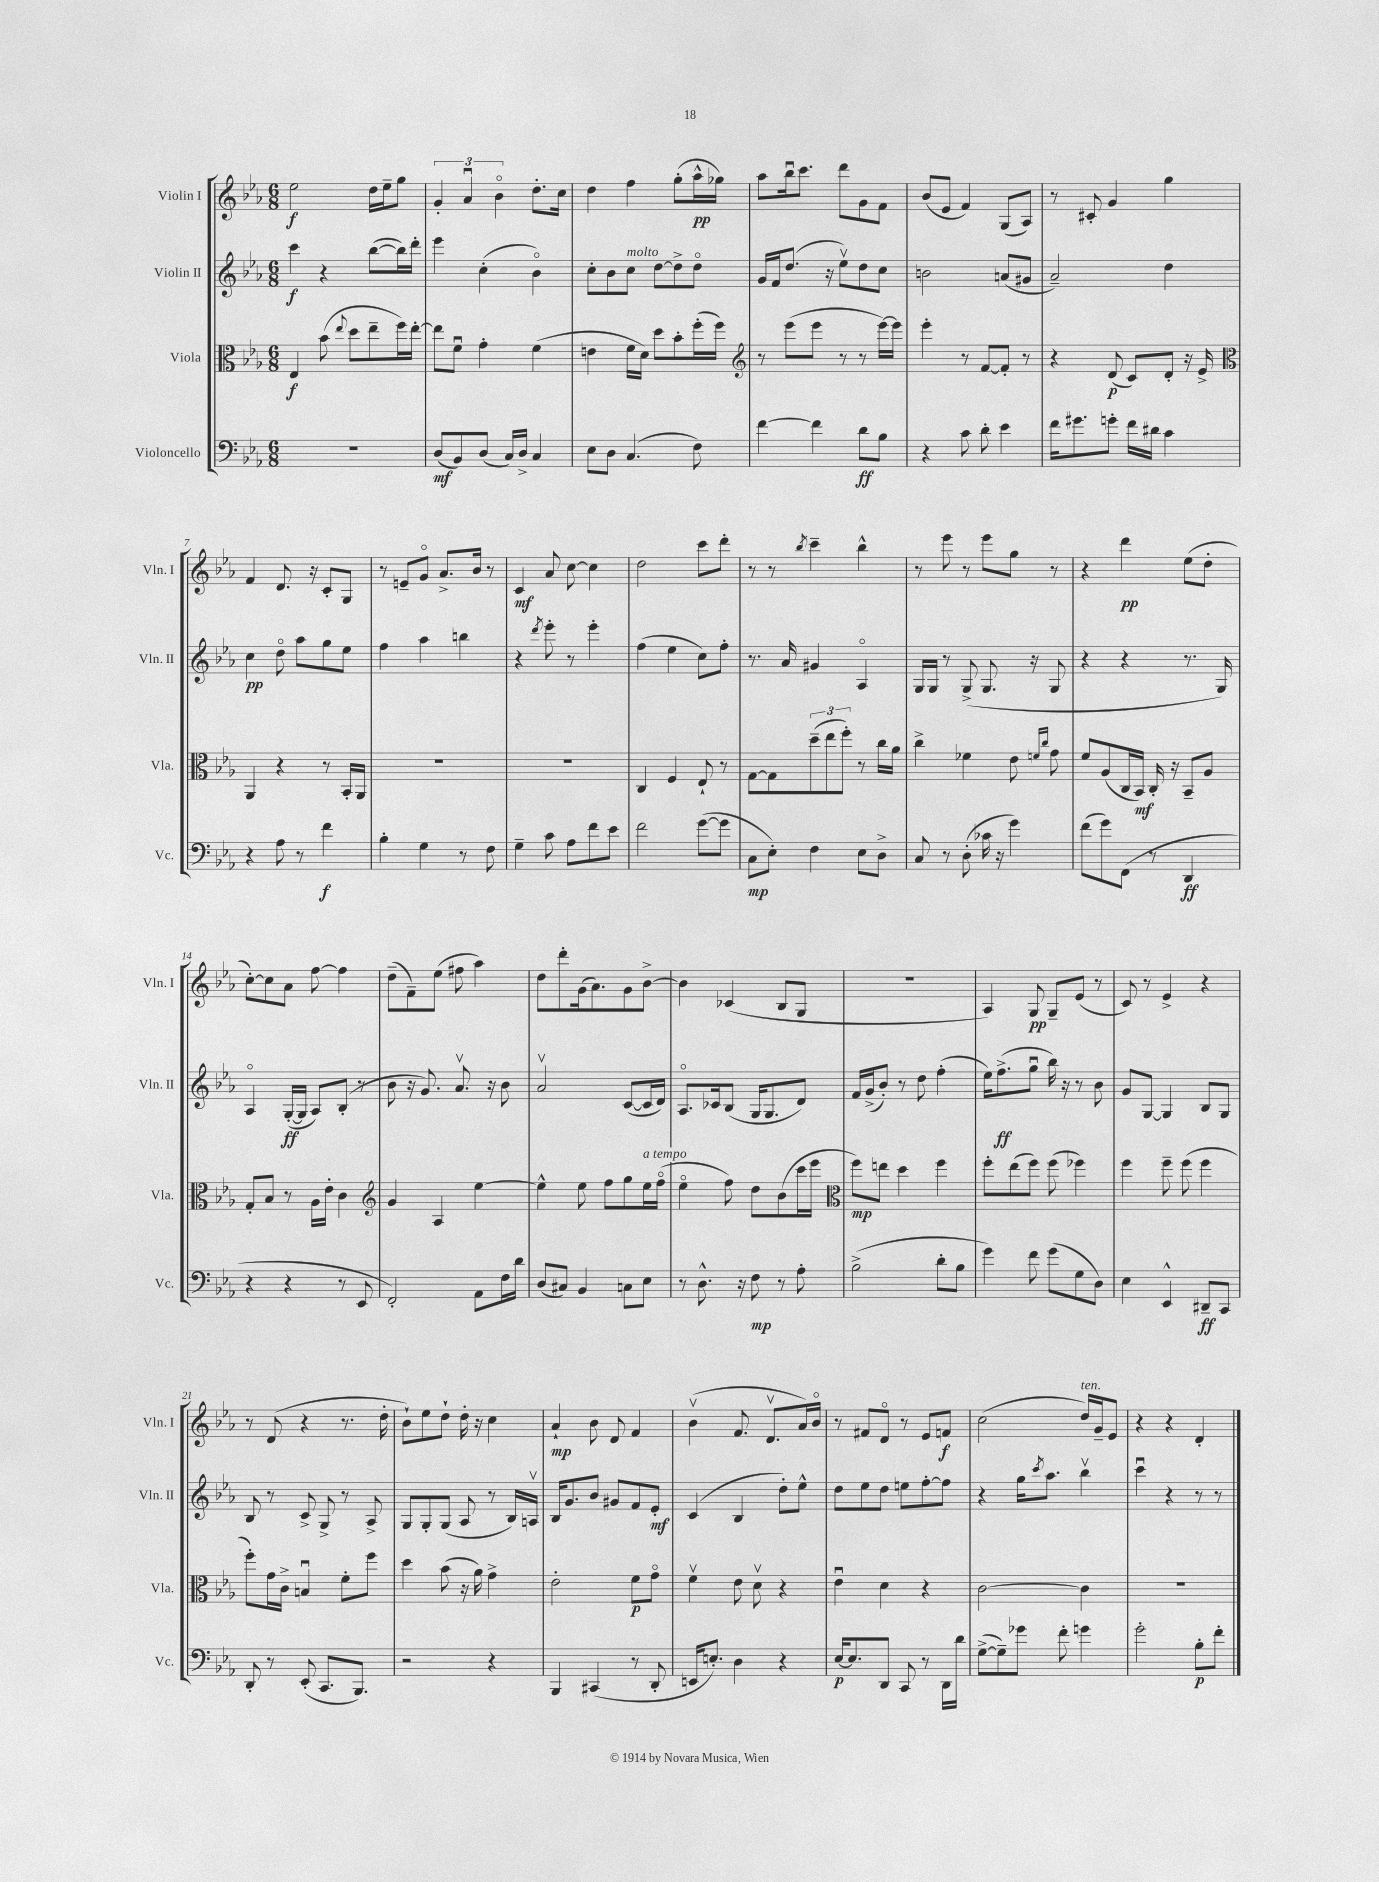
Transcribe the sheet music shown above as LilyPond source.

<<
\new StaffGroup <<
\new Staff = "s0" \with { instrumentName = "Violin I" shortInstrumentName = "Vln. I" } {
    \clef treble \key ees \major \numericTimeSignature \time 6/8
    ees''2\f d''16 ees''16-- g''8 |
    \tuplet 3/2 { g'4-. aes'4\downbow bes'4\flageolet } d''8.-. c''16 |
    d''4 f''4 g''8-.( aes''16-^\pp ges''16) |
    aes''8 bes''16\downbow c'''8. d'''8 g'8 f'8 |
    bes'8( ees'8 f'4) g8( aes8) |
    r8 cis'8-. g'4 g''4 |
    f'4 d'8. r16 c'8-. g8 |
    r8 e'8-- g'8\flageolet aes'8.-> bes'16 r8 |
    c'4\mf aes'8 c''8~ c''4 |
    d''2 c'''8 d'''8-. |
    r8 r8 \acciaccatura { bes''8 } c'''4-- bes''4-^ |
    r8 ees'''8 r8 ees'''8 g''8 r8 |
    r4 d'''4\pp ees''8( d''8-. |
    c''8~-.) c''8 aes'8 f''8~ f''4 |
    d''8--( f'8--) ees''8( fis''8 aes''4) |
    d''8 d'''8-. g'16( aes'8.) g'8 bes'8~-> |
    bes'4 ces'4( bes8 g8 |
    R2. |
    aes4) g8\pp g8-- ees'8( r8 |
    c'8) r8 ees'4-> r4 |
    r8 d'8( r4 r8. d''16-. |
    bes'8-!) ees''8 d''8-! d''16-. r16 c''4 |
    aes'4-!\mp bes'8 d'8 f'4 |
    bes'4\upbow( f'8. d'8.\upbow aes'16) bes'16\flageolet |
    r8 fis'8 d'8\flageolet r8 ees'8 f'8\f |
    c''2( d''16^\markup { \italic "ten." }) g'16-- ees'8 |
    r4 r4 d'4-. \bar "|." |
}
\new Staff = "s1" \with { instrumentName = "Violin II" shortInstrumentName = "Vln. II" } {
    \clef treble \key ees \major \numericTimeSignature \time 6/8
    c'''4\f r4 bes''8~( bes''16) d'''16-. |
    ees'''4 c''4-.( bes'4\flageolet) |
    c''8-. bes'8 c''8^\markup { \italic "molto" } d''8~ d''8-> d''8\flageolet |
    g'16 f'16 d''8.( r16 ees''8\upbow) d''8 c''8 |
    b'2 a'8( gis'8 |
    aes'2--) d''4 |
    c''4\pp d''8\flageolet aes''8 g''8 ees''8 |
    f''4 aes''4 b''4 |
    r4 \acciaccatura { d'''8 } ees'''8-. r8 ees'''4-. |
    f''4( ees''4 c''8) f''8-. |
    r8. aes'16 gis'4 aes4\flageolet |
    g16 g16 r8 g8->( g8. r16 g8 |
    r4 r4 r8. g16) |
    aes4\flageolet g16~-.\ff( g16 aes8) bes8-.( r8 |
    bes'8 r16 g'8.) aes'8.\upbow r16 bes'8 |
    aes'2\upbow c'8~( c'16 d'16) |
    aes8.\flageolet ces'16 bes8( g16 g8. d'8) |
    f'16 g'16->( bes'8-.) r8 d''8 f''4-.( |
    ees''16) f''8.->\ff( g''8\downbow bes''16) r16 r8 bes'8 |
    g'8 g8~ g4 bes8 g8 |
    bes8 r8 c'8-> g8-> r8 aes8-> |
    g8 g8-. g8( aes8 r8 bes16) a16\upbow |
    bes16 g'8. bes'8 gis'8 f'8 ees'8-.\mf |
    c'4( bes4 d''8-.) ees''8-^ |
    d''8 ees''8 d''8 e''8 f''8~-. f''8 |
    r4 g''16 \acciaccatura { c'''8 } aes''8. bes''4\upbow |
    c'''4\downbow r4 r8 r8 \bar "|." |
}
\new Staff = "s2" \with { instrumentName = "Viola" shortInstrumentName = "Vla." } {
    \clef alto \key ees \major \numericTimeSignature \time 6/8
    ees4\f bes'8( \appoggiatura { ees''8 } d''8 ees''8-- f''16) ees''16~-. |
    ees''8 f'8\downbow g'4-. f'4( |
    e'4 f'16 d'16) d''8 bes'8-. f''16-.( f''16) |
    \clef treble r8 ees'''8( ees'''8 r8 r8 ees'''16~) ees'''16 |
    ees'''4-. r8 f'8~ f'8-. r8 |
    r4 d'8\p( c'8) d'8-. r16 ees'16-> |
    \clef alto aes,4 r4 r8 bes,16-. aes,16 |
    R2. |
    R2. |
    c4 f4 ees8-! r8 |
    g8~ g8 \tuplet 3/2 { d''8--( ees''8 f''8-.) } r8 c''16 aes'16 |
    c''4-> fes'4 ees'8 \grace { f'16 c''16 } g'8 |
    f'8 aes8( c16 bes,16\mf) c16-. r16 bes,8-- aes8 |
    g8-. bes8 r8 aes16 ees'16-. c'4 |
    \clef treble g'4 aes4 ees''4~ |
    ees''4-^ ees''8 f''8 g''8 ees''16^\markup { \italic "a tempo" } f''16\flageolet( |
    ees''4\flageolet f''8) d''8 bes'8( c'''16 ees'''16 |
    \clef alto f''8\mp) e''8 d''4 f''4 |
    f''8-. ees''8( f''8) f''8( fes''4) |
    f''4 f''8-- f''8( f''4 |
    f''8-.) g'16 c'16-> b4\downbow f'8-. f''8 |
    d''4 bes'8( r16 aes'16) g'4-> |
    ees'2-. f'8\p g'8\flageolet |
    f'4\upbow ees'8 d'8\upbow r4 |
    ees'4\downbow d'4 r4 |
    c'2~ c'4 |
    R2. \bar "|." |
}
\new Staff = "s3" \with { instrumentName = "Violoncello" shortInstrumentName = "Vc." } {
    \clef bass \key ees \major \numericTimeSignature \time 6/8
    R2. |
    d8\mf( bes,8) d8( c16) d16-> c4 |
    ees8 d8 c4.( f8) |
    f'4~ f'4 d'8\ff bes8 |
    r4 c'8 d'8-. ees'4 |
    f'16 gis'8. g'8-. f'16 dis'16 c'4 |
    r4 aes8 r8 f'4\f |
    bes4-. g4 r8 f8 |
    g4-- c'8 aes8 f'8 ees'8 |
    f'2 g'8~( g'8 |
    c8\mp ees8-.) f4 ees8 d8-> |
    c8 r8 d8-.( ces'16 r16 g'4) |
    f'8( g'8) f,8( r8 d,4\ff |
    r4 r4 r8 ees,8 |
    f,2-.) aes,8 f16 d'16 |
    d8( cis8) bes,4 c8 ees8 |
    r8 d8.-^ r16 f8\mp r8 aes8-. |
    bes2->( d'8-. bes8 |
    g'4) f'8 g'8( g8 d8) |
    ees4 ees,4-^ dis,8--\ff c,8 |
    d,8-. r8 ees,8-.( c,8. bes,,8.) |
    r2 r4 |
    bes,,4 cis,4( r8 d,8-. |
    e,16 e8.-.) d4 r4 |
    ees16~\p ees8. d,8 c,8 r8 d,16 d'16 |
    g8~->( g8--) ges'8 f'8-. g'4 |
    g'2-. bes8-.\p f'8-. \bar "|." |
}
>>
>>
